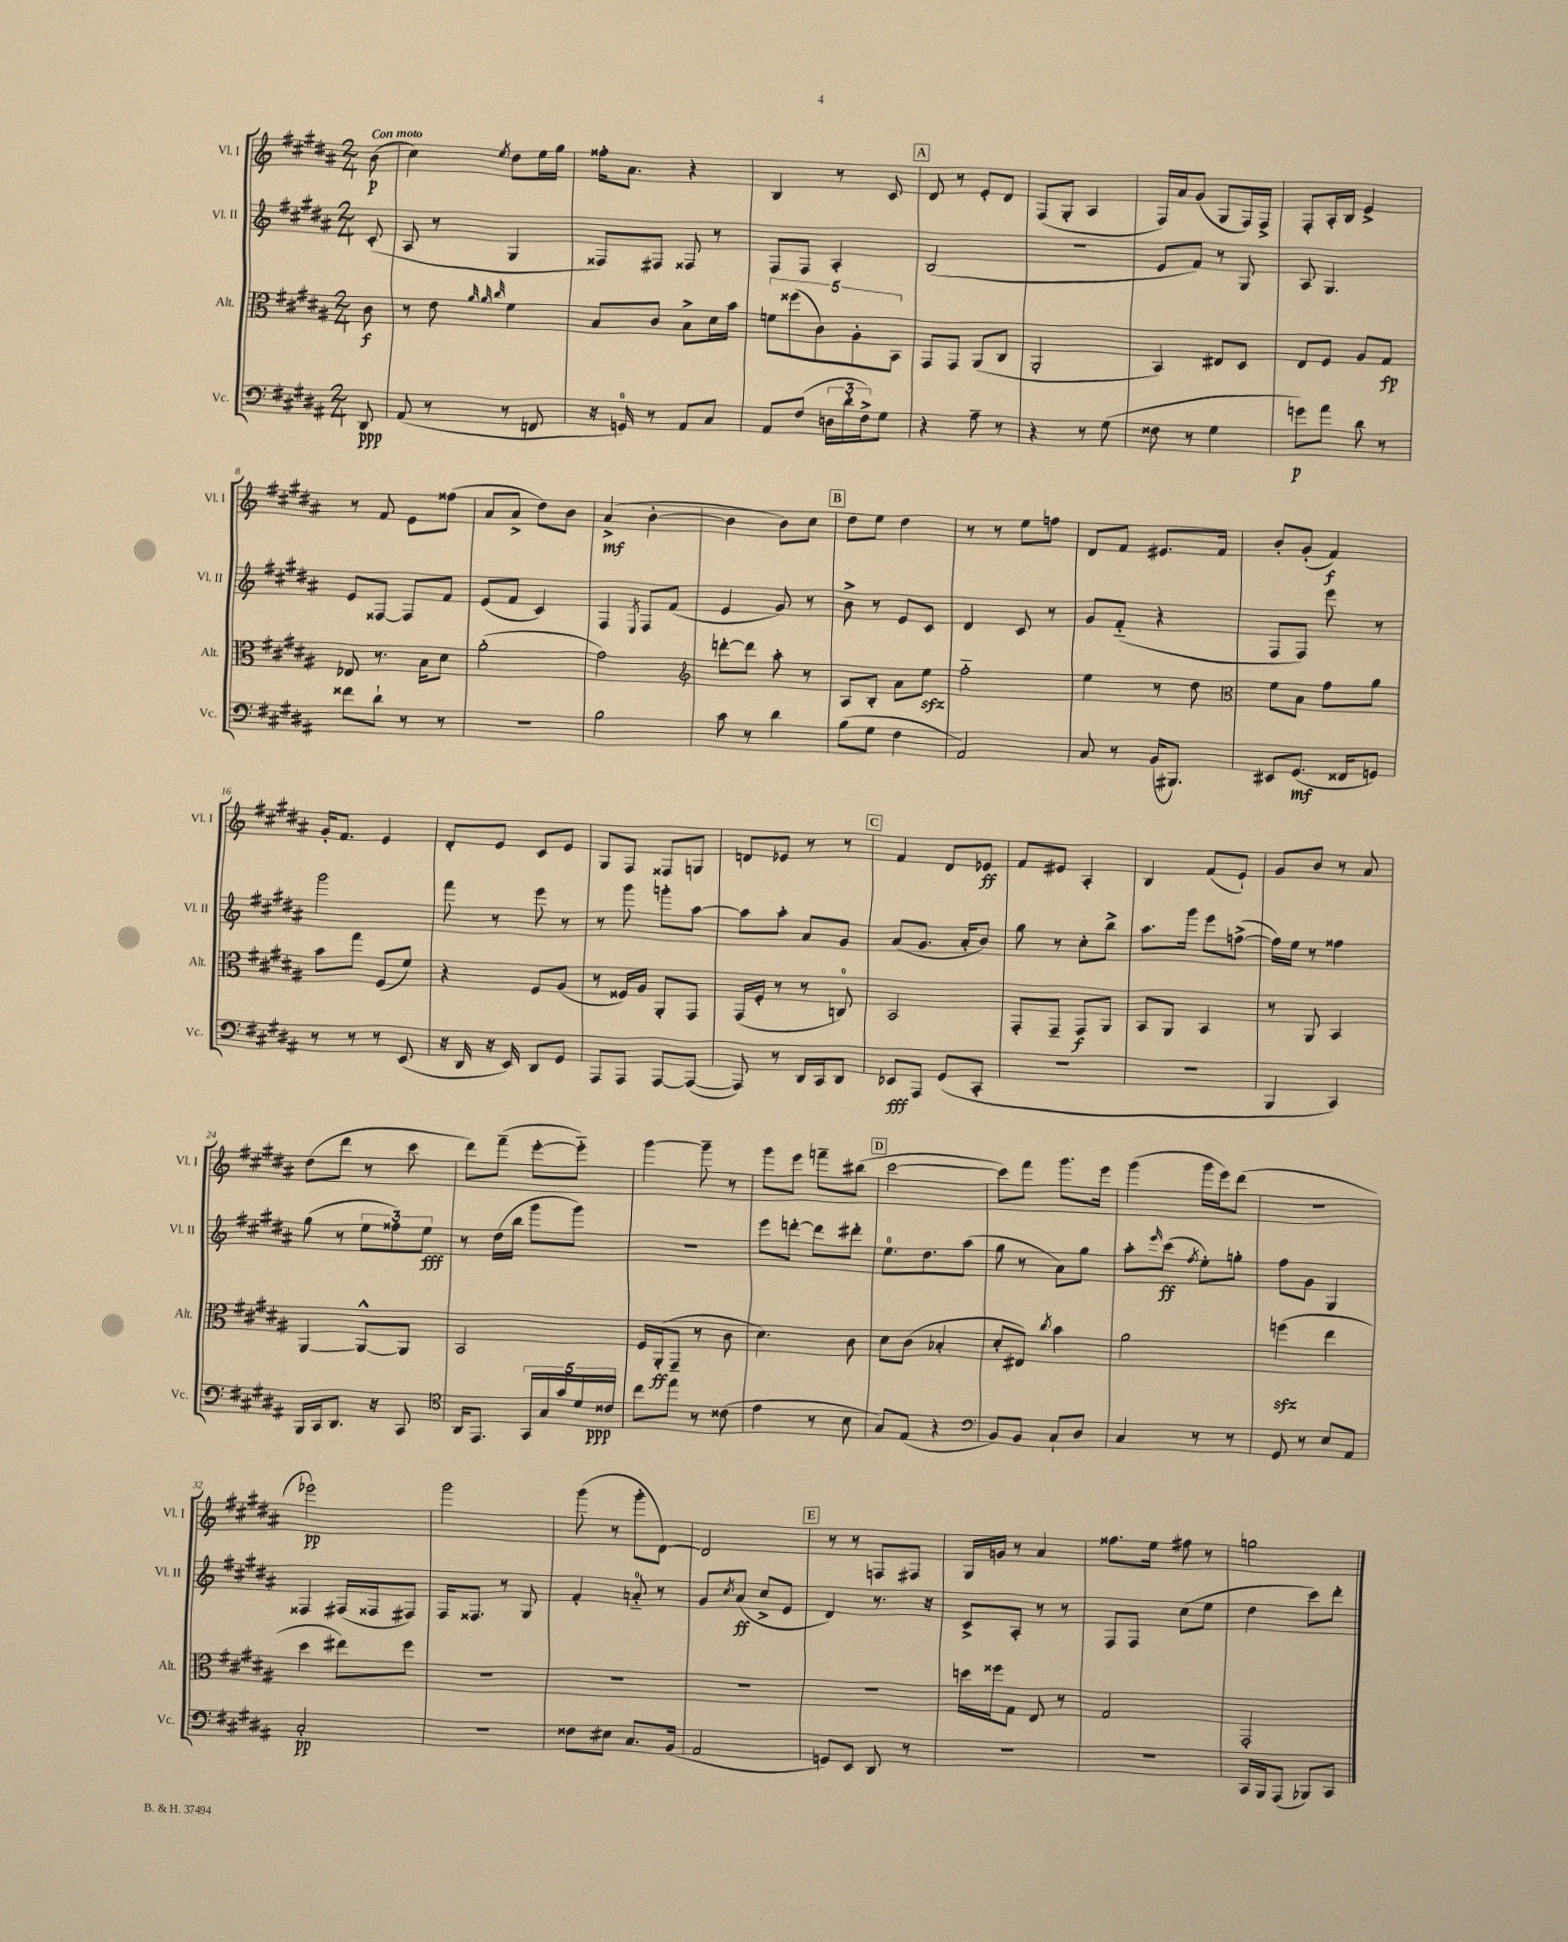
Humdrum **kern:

**kern	**dynam	**kern	**dynam	**kern	**dynam	**kern	**dynam
*part4	*part4	*part3	*part3	*part2	*part2	*part1	*part1
*staff4	*staff4	*staff3	*staff3	*staff2	*staff2	*staff1	*staff1
*I"Vc.	*	*I"Alt.	*	*I"Vl. II	*	*I"Vl. I	*
*I'Vc.	*	*I'Alt.	*	*I'Vl. II	*	*I'Vl. I	*
*clefF4	*	*clefC3	*	*clefG2	*	*clefG2	*
*k[f#c#g#d#a#]	*	*k[f#c#g#d#a#]	*	*k[f#c#g#d#a#]	*	*k[f#c#g#d#a#]	*
*M2/4	*	*M2/4	*	*M2/4	*	*M2/4	*
=	=	=	=	=	=	=	=
!	!	!	!	!	!	!LO:TX:a:B:t=Con moto	!
8DD#/	ppp	8c#\	f	(8c#'/	.	(8b\	p
=1	=1	=1	=1	=1	=1	=1	=1
(8AA#/	.	8r	.	8A#/	.	4cc#\)	.
8r	.	8e\	.	8r	.	.	.
.	.	32qqa#/	.	.	.	.	.
.	.	32qqa#/	.	.	.	.	.
.	.	32qqcc#/	.	.	.	8qee/	.
8r	.	4f#\	.	4G#/	.	8dd#\L	.
8FFn/	.	.	.	.	.	16ee\L	.
.	.	.	.	.	.	16gg#\JJ	.
=2	=2	=2	=2	=2	=2	=2	=2
16r	.	8B/L	.	8F##X/L)	.	16ff##X'\KL	.
16GGn/)	.	.	.	.	.	8.a#\J	.
8r	.	8c#/J	.	8F#X/J	.	.	.
8AA#/L	.	8B^\L	.	8F##X/	.	4r	.
8C#/J	.	16d#\L	.	8r	.	.	.
.	.	16b\JJ	.	.	.	.	.
=3	=3	=3	=3	=3	=3	=3	=3
8AA#/L	.	10fn\L	.	8F#/L	.	4B/	.
.	.	(10ff##X\	.	.	.	.	.
(8F#/J	.	.	.	8F#/J	.	.	.
.	.	10c#\)	.	.	.	.	.
24Dn\LL	.	.	.	4A#'/	.	8r	.
24d#'\	.	.	.	.	.	.	.
.	.	10A#'\	.	.	.	.	.
24F#^\J)	.	.	.	.	.	.	.
8G#\J	.	.	.	.	.	8c#/	.
.	.	10BB\J	.	.	.	.	.
!!LO:REH:place=s1:t=A
=4	=4	=4	=4	=4	=4	=4	=4
4r	.	8GG#/L	.	(2B/	.	8d#/	.
.	.	8GG#/J	.	.	.	8r	.
8A#~\	.	(8AA#/L	.	.	.	8e'/L	.
8r	.	8C#/J	.	.	.	8d#/J	.
=5	=5	=5	=5	=5	=5	=5	=5
4r	.	2AA#'/	.	2r	.	(8F#/L	.
.	.	.	.	.	.	8G#'/J	.
8r	.	.	.	.	.	4A#/	.
(8G#\	.	.	.	.	.	.	.
=6	=6	=6	=6	=6	=6	=6	=6
8F##X\	.	4BB/)	.	8e/L	.	16F#/LL)	.
.	.	.	.	.	.	16a#/J	.
8r	.	.	.	8f#/J)	.	(8g#/J	.
4G#\	.	8E#X/L	.	8r	.	8G#/L	.
.	.	8D#/J	.	8G#/	.	16F#/L)	.
.	.	.	.	.	.	16F#^/JJ	.
=7	=7	=7	=7	=7	=7	=7	=7
8gn\L)	p	8E/L	.	8A#/	.	8F#'/L	.
8a#\J	.	8F#/J	.	4.G#/	.	16A#'/L	.
.	.	.	.	.	.	16B/JJ	.
8d#\	.	8A#/L	.	.	.	4e^/	.
8r	.	8G#/J	fp	.	.	.	.
!!LO:LB:g=z
=8	=8	=8	=8	=8	=8	=8	=8
8f##X\L	.	8E-X/	.	8e/L	.	8r	.
8d#`\J	.	8.r	.	[8F##X/J	.	8f#/	.
8r	.	.	.	8F##/L]	.	8e\L	.
.	.	16B\KL	.	.	.	.	.
8r	.	8d#\J	.	8f#/J	.	(8ff##X\J	.
=9	=9	=9	=9	=9	=9	=9	=9
2r	.	(2a#'\	.	(8e/L	.	8a#/L	.
.	.	.	.	8f#/J	.	8a#^/J	.
.	.	.	.	4c#/)	.	8dd#\L)	.
.	.	.	.	.	.	8b\J	.
=10	=10	=10	=10	=10	=10	=10	=10
2B\	.	2g#\)	.	4F#/	.	(4a#^/	mf
.	.	.	.	8qE/	.	.	.
.	.	.	.	8F#/L	.	[4b'\	.
.	.	.	.	(8f#/J	.	.	.
=11	=11	=11	=11	=11	=11	=11	=11
*	*	*clefG2	*	*	*	*	*
8c#\	.	[8dddn'\L	.	4e/	.	4b\]	.
8r	.	8ddd\J]	.	.	.	.	.
4d#\	.	8aa#'\	.	8g#/)	.	8b\L)	.
.	.	8r	.	8r	.	8cc#\J	.
!!LO:REH:place=s1:t=B
=12	=12	=12	=12	=12	=12	=12	=12
(8B\L	.	8A#/L	.	8b^\	.	8dd#\L	.
8G#\J	.	8B'/J	.	8r	.	8ee\J	.
4F#\	.	8a#\L	.	8e/L	.	4dd#\	.
.	.	8eezz\J	.	8c#/J	.	.	.
=13	=13	=13	=13	=13	=13	=13	=13
2AA#/)	.	2ff#\	.	4d#/	.	8r	.
.	.	.	.	.	.	8r	.
.	.	.	.	8c#/	.	8ee\L	.
.	.	.	.	8r	.	8ffn\J	.
=14	=14	=14	=14	=14	=14	=14	=14
8C#/	.	4ee\	.	8g#/L	.	8d#/L	.
8r	.	.	.	(8f#/J	.	8f#/J	.
(16BB/KL	.	8r	.	4r	.	8.e#X/L	.
8.BBB#X/J)	.	.	.	.	.	.	.
.	.	8dd#\	.	.	.	.	.
.	.	.	.	.	.	16f#/Jk	.
=15	=15	=15	=15	=15	=15	=15	=15
*	*	*clefC3	*	*	*	*	*
8EE#X/L	.	8f#\L	.	8F#/L	.	8b'/L	.
(8.GG#/J	mf	8B\J	.	8F#/J)	.	(8g#'/J	.
.	.	8g#\L	.	8eee\	.	4f#/)	f
16FF##X/KL	.	.	.	.	.	.	.
8GGn/J)	.	8a#\J	.	8r	.	.	.
!!LO:LB:g=z
=16	=16	=16	=16	=16	=16	=16	=16
8r	.	8b\L	.	2ggg#\	.	16g#'/KL	.
.	.	.	.	.	.	8.f#/J	.
8r	.	8gg#\J	.	.	.	.	.
8r	.	(8F#/L	.	.	.	4e/	.
(8EE/	.	8f#/J)	.	.	.	.	.
=17	=17	=17	=17	=17	=17	=17	=17
16r	.	4r	.	8fff#\	.	8d#'/L	.
16DD#/	.	.	.	.	.	.	.
16r	.	.	.	8r	.	8e/J	.
16EE/)	.	.	.	.	.	.	.
8DD#/L	.	8F#/L	.	8eee\	.	8c#/L	.
8GG#/J	.	(8A#/J	.	8r	.	8e/J	.
=18	=18	=18	=18	=18	=18	=18	=18
8AAA#/L	.	8r	.	8r	.	8G#/L	.
8AAA#/J	.	16F##X/LL)	.	8ggg#\	.	8F#/J	.
.	.	16A#/JJ	.	.	.	.	.
[8AAA#/L	.	8AA#'/L	.	8gggn'\L	.	8F##X/L	.
(8AAA#/J_	.	8GG#/J	.	[8aa#\J	.	8Gn/J	.
=19	=19	=19	=19	=19	=19	=19	=19
8AAA#/])	.	(16GG#/LL	.	8aa#\L]	.	8dn/L	.
.	.	16F#'/JJ	.	.	.	.	.
8r	.	8r	.	8aa#'\J	.	8e-X/J	.
16DD#/LL	.	8r	.	8a#/L	.	8r	.
16CC#/J	.	.	.	.	.	.	.
8DD#/J	.	8Cn/)	.	8g#/J	.	8r	.
!!LO:REH:place=s1:t=C
=20	=20	=20	=20	=20	=20	=20	=20
8EE-X/L	fff	2BB/	.	(8a#/L	.	4f#/	.
8AAA#/J	.	.	.	8.g#/J	.	.	.
(8GG#/L	.	.	.	.	.	8d#/L	.
.	.	.	.	16a#'/KL	.	.	.
8CC#'/J	.	.	.	8b/J)	.	8e-X/J	ff
=21	=21	=21	=21	=21	=21	=21	=21
2r	.	8GG#'/L	.	8gg#\	.	8f#/L	.
.	.	8GG#~/J	.	8r	.	8e#X/J	.
.	.	8GG#/L	f	8cc#'\L	.	4A#'/	.
.	.	8AA#/J	.	8bb^\J	.	.	.
=22	=22	=22	=22	=22	=22	=22	=22
2r	.	8BB/L	.	8.aa#\L	.	4B/	.
.	.	8AA#/J	.	.	.	.	.
.	.	.	.	16ggg#\Jk	.	.	.
.	.	4BB/	.	8eee\L	.	(8f#/L	.
.	.	.	.	([8ffn^\J	.	8e`/J)	.
=23	=23	=23	=23	=23	=23	=23	=23
4BBB/	.	8r	.	16ff\LL])	.	8g#/L	.
.	.	.	.	16ee\JJ	.	.	.
.	.	8AA#/	.	8r	.	8b/J	.
4CC#/)	.	4BB/	.	4ff##X\	.	8r	.
.	.	.	.	.	.	8a#/	.
!!LO:LB:g=z
=24	=24	=24	=24	=24	=24	=24	=24
16BBB/LL	.	[4AA#/	.	(8gg#\	.	(8dd#\L	.
16CC#/J	.	.	.	.	.	.	.
8.DD#/J	.	.	.	8r	.	8ddd#\J	.
.	.	8AA#^^/L_	.	12ee\L	.	8r	.
16r	.	.	.	.	.	.	.
.	.	.	.	12ff##X\)	.	.	.
8CC#/	.	8AA#/J]	.	.	.	8ccc#\	.
.	.	.	.	12ee\J	fff	.	.
=25	=25	=25	=25	=25	=25	=25	=25
*clefC4	*	*	*	*	*	*	*
16AA#/KL	.	2BB/	.	8r	.	8ddd#\L)	.
8.EE/J	.	.	.	.	.	.	.
.	.	.	.	(16dd#\LL	.	(8fff#~\J	.
.	.	.	.	16bb\JJ	.	.	.
20GG#/LL	.	.	.	8ggg#\L	.	[8eee'\L	.
20G#/	.	.	.	.	.	.	.
20g#/	.	.	.	.	.	.	.
.	.	.	.	8ggg#\J)	.	8eee\J])	.
20d#/	.	.	.	.	.	.	.
20c##X/JJ	ppp	.	.	.	.	.	.
=26	=26	=26	=26	=26	=26	=26	=26
8cc#\L	.	16F#/LL	.	2r	.	[4ggg#\	.
.	.	(16AA#'/J	ff	.	.	.	.
8ee\J	.	8GG#~/J	.	.	.	.	.
8r	.	8r	.	.	.	8ggg#~\]	.
(8c##X\	.	8c#\	.	.	.	8r	.
=27	=27	=27	=27	=27	=27	=27	=27
4e\	.	4.d#\)	.	8eee\L	.	8ggg#\L	.
.	.	.	.	[8dddn'\J	.	8eee\J	.
8r	.	.	.	8ddd\L]	.	8fffn~\L	.
8B\	.	8c#\	.	8ddd#X'\J	.	(8bb#X\J	.
!!LO:REH:place=s1:t=D
=28	=28	=28	=28	=28	=28	=28	=28
8G#/L)	.	8d#\L	.	8.ee\L	.	[2ccc#\	.
(8E/J	.	(8c#\J	.	.	.	.	.
.	.	.	.	8.dd#\	.	.	.
4r	.	4B-X'/	.	.	.	.	.
.	.	.	.	(8aa#\J	.	.	.
=29	=29	=29	=29	=29	=29	=29	=29
*clefF4	*	*	*	*	*	*	*
8BB/L)	.	8d#'/L	.	8gg#\	.	8ccc#\L])	.
8BB/J	.	8E#X/J)	.	8r	.	8fff#\J	.
.	.	8qcc#/	.	.	.	.	.
8C#`/L	.	4b\	.	8a#\L)	.	8.ggg#\L	.
8D#/J	.	.	.	8gg#\J	.	.	.
.	.	.	.	.	.	16eee\Jk	.
=30	=30	=30	=30	=30	=30	=30	=30
4C#/	.	2a#\	.	8aa#'\L	.	(4ggg#\	.
.	.	.	.	16qqeee/	.	.	.
.	.	.	.	(8ccc#\J	ff	.	.
.	.	.	.	8qff#/	.	.	.
8r	.	.	.	8ee'\L)	.	16ggg#\LL	.
.	.	.	.	.	.	16eee\J)	.
8r	.	.	.	8ggn'\J	.	(8ddd#\J	.
=31	=31	=31	=31	=31	=31	=31	=31
8GG#/	.	(4ffnzz\	.	8ff#\L	.	2r	.
8r	.	.	.	8g#\J	.	.	.
8E/L	.	4ee\	.	4G#/	.	.	.
8AA#/J	.	.	.	.	.	.	.
!!LO:LB:g=z
=32	=32	=32	=32	=32	=32	=32	=32
2C#'/	pp	4dd#\	.	4F##X/	.	2eee-X\)	pp
.	.	8ee#X\L)	.	(16F#X/LL	.	.	.
.	.	.	.	16F##X/J	.	.	.
.	.	8ff#\J	.	8F#X/J)	.	.	.
=33	=33	=33	=33	=33	=33	=33	=33
2r	.	2r	.	16F#/KL	.	2ggg#\	.
.	.	.	.	8.F##X/J	.	.	.
.	.	.	.	8r	.	.	.
.	.	.	.	8G#/	.	.	.
=34	=34	=34	=34	=34	=34	=34	=34
8F##X\L	.	2r	.	4f#'/	.	(8ggg#\	.
8E#X\J	.	.	.	.	.	8r	.
8.C#/L	.	.	.	8an/	.	8ggg#'\L	.
.	.	.	.	8r	.	[8d#\J)	.
(16BB/Jk	.	.	.	.	.	.	.
=35	=35	=35	=35	=35	=35	=35	=35
2AA#/	.	2r	.	8g#/L	.	2d#/]	.
.	.	.	.	8qcc#/	.	.	.
.	.	.	.	(8a#/J	ff	.	.
.	.	.	.	8cc#^/L	.	.	.
.	.	.	.	8e/J	.	.	.
!!LO:REH:place=s1:t=E
=36	=36	=36	=36	=36	=36	=36	=36
8GGn/L)	.	2r	.	4d#/)	.	8r	.
8EE/J	.	.	.	.	.	8r	.
8DD#/	.	.	.	8.r	.	8Fn/L	.
8r	.	.	.	.	.	8F#X/J	.
.	.	.	.	16r	.	.	.
=37	=37	=37	=37	=37	=37	=37	=37
2r	.	16ddn\LL	.	8c#^/L	.	16G#/LL	.
.	.	16ff##X\J	.	.	.	16gn/JJ	.
.	.	8G#\J	.	8A#'/J	.	8r	.
.	.	8E/	.	8r	.	4a#/	.
.	.	8r	.	8r	.	.	.
=38	=38	=38	=38	=38	=38	=38	=38
2r	.	2G#/	.	8F#/L	.	8.ff##X\L	.
.	.	.	.	8F#/J	.	.	.
.	.	.	.	.	.	16ee\Jk	.
.	.	.	.	(8cc#\L	.	8ff#X\	.
.	.	.	.	8ee\J	.	8r	.
=39	=39	=39	=39	=39	=39	=39	=39
16CC#/LL	.	2GG#'/	.	4dd#\	.	2ggn\	.
16BBB/J	.	.	.	.	.	.	.
(8AAA#/J	.	.	.	.	.	.	.
8BBB-X/L)	.	.	.	8ccc#\L)	.	.	.
8CC#/J	.	.	.	8ddd#'\J	.	.	.
==	==	==	==	==	==	==	==
*-	*-	*-	*-	*-	*-	*-	*-
